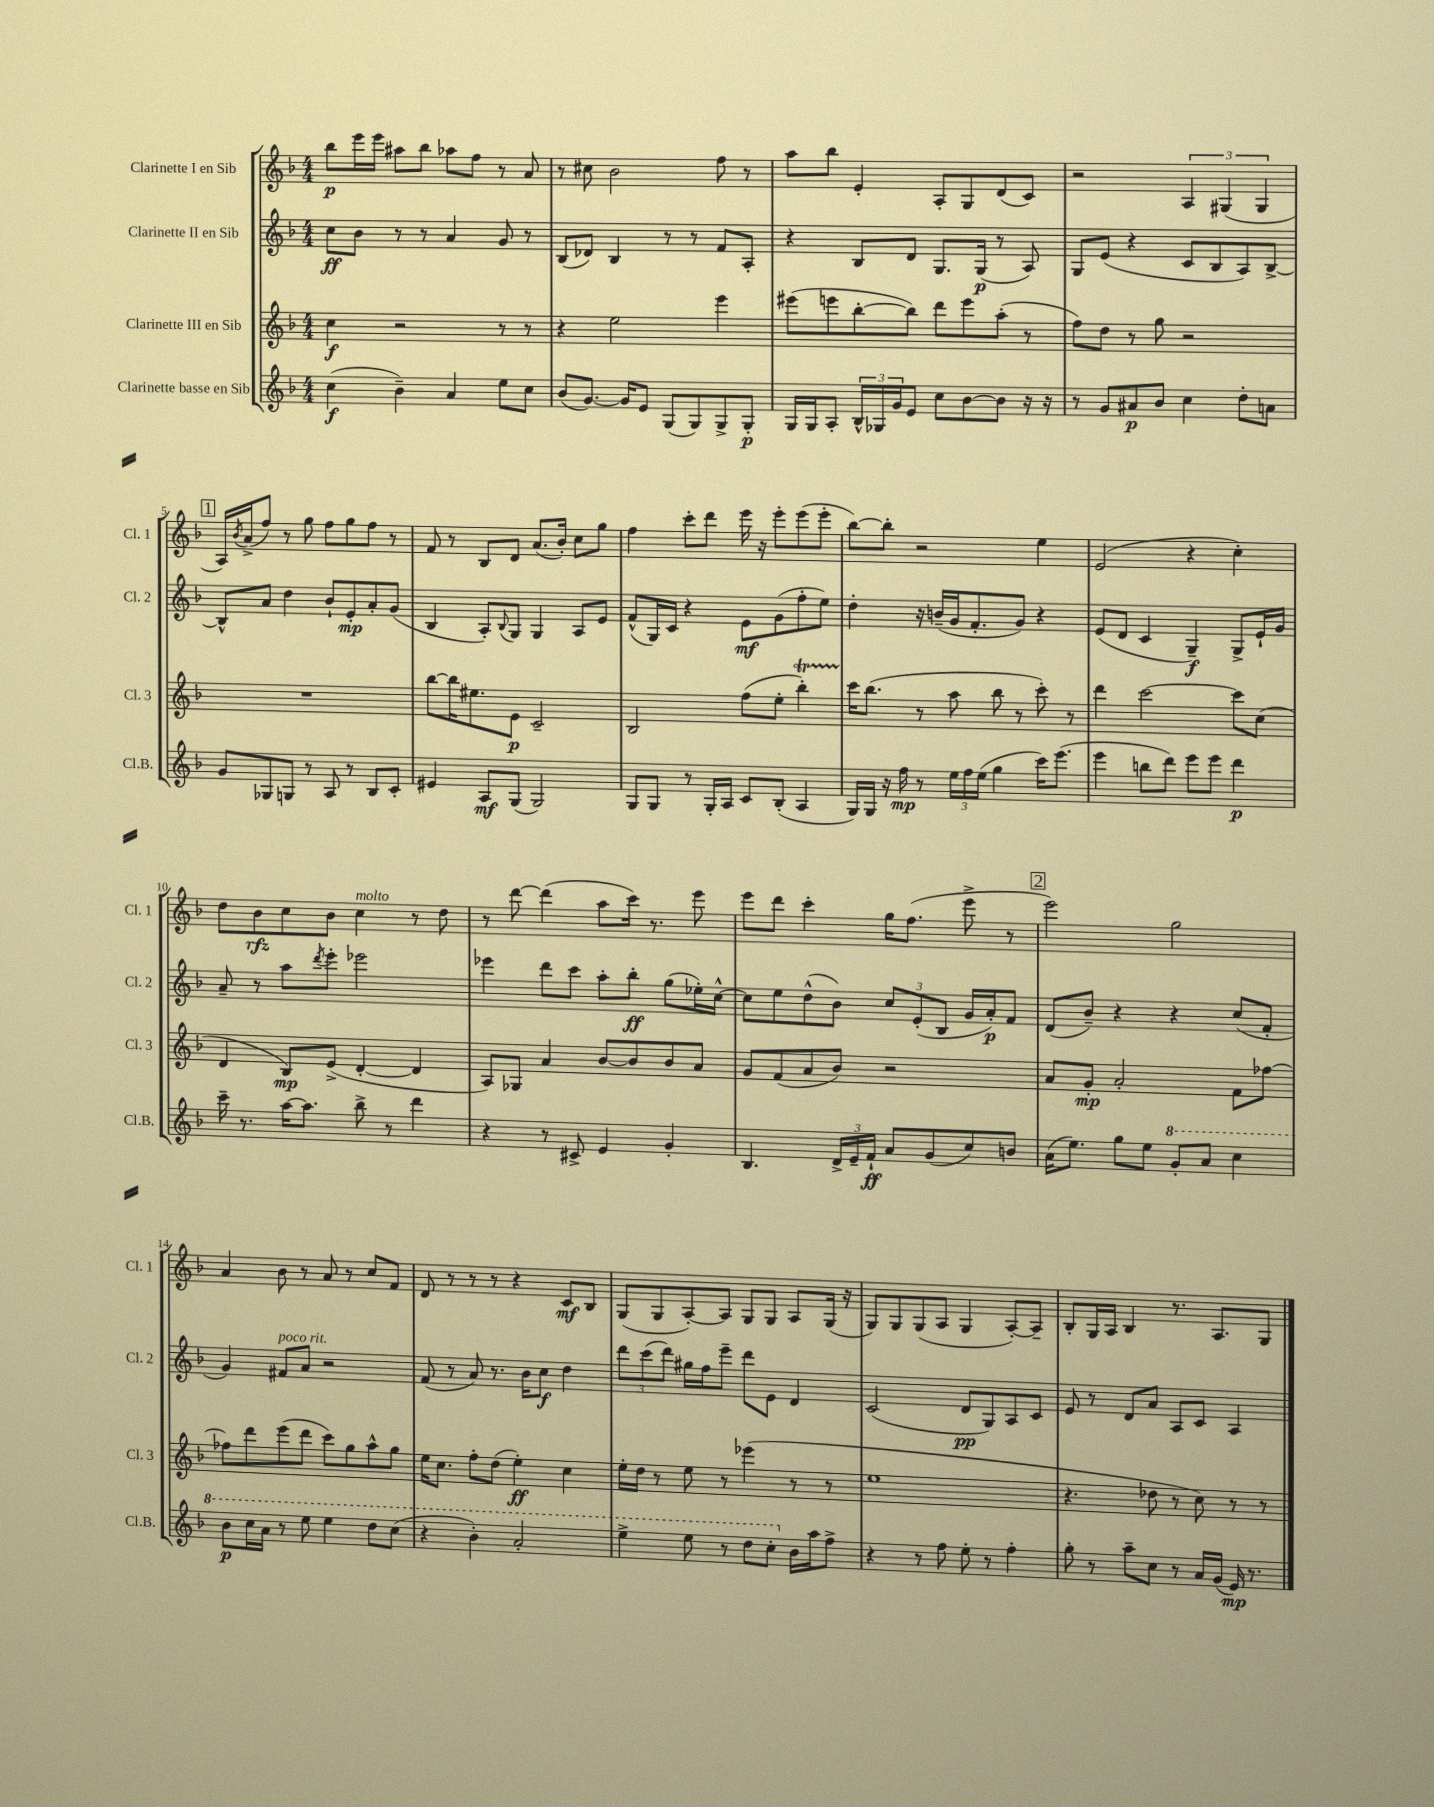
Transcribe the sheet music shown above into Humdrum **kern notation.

**kern	**dynam	**kern	**dynam	**kern	**dynam	**kern	**dynam
*part4	*part4	*part3	*part3	*part2	*part2	*part1	*part1
*staff4	*staff4	*staff3	*staff3	*staff2	*staff2	*staff1	*staff1
*I"Clarinette basse en Sib	*	*I"Clarinette III en Sib	*	*I"Clarinette II en Sib	*	*I"Clarinette I en Sib	*
*I'Cl.B.	*	*I'Cl. 3	*	*I'Cl. 2	*	*I'Cl. 1	*
*clefG2	*	*clefG2	*	*clefG2	*	*clefG2	*
*k[b-]	*	*k[b-]	*	*k[b-]	*	*k[b-]	*
*M4/4	*	*M4/4	*	*M4/4	*	*M4/4	*
=1	=1	=1	=1	=1	=1	=1	=1
(4cc\	f	4cc\	f	8cc\L	ff	8bb-\L	p
.	.	.	.	8b-\J	.	16eee\L	.
.	.	.	.	.	.	16eee\JJ	.
4b-~\)	.	2r	.	8r	.	8aa#X\L	.
.	.	.	.	8r	.	8bb-\J	.
4a/	.	.	.	4a/	.	8aa-X\L	.
.	.	.	.	.	.	8ff\J	.
8ee\L	.	8r	.	8g/	.	8r	.
8cc\J	.	8r	.	8r	.	8a/	.
=2	=2	=2	=2	=2	=2	=2	=2
(8b-/L	.	4r	.	(8B-/L	.	8r	.
[8.g/J)	.	.	.	8d-X/J)	.	8cc#X\	.
.	.	2ee\	.	4B-/	.	2b-\	.
16g/KL]	.	.	.	.	.	.	.
8e/J	.	.	.	.	.	.	.
(8G/L	.	.	.	8r	.	.	.
8G/)	.	.	.	8r	.	.	.
8G^/	.	4eee\	.	8f/L	.	8ff\	.
8G'/J	p	.	.	8A'/J	.	8r	.
=3	=3	=3	=3	=3	=3	=3	=3
16G/LL	.	(8eee#X\L	.	4r	.	8aa\L	.
16G/J	.	.	.	.	.	.	.
8A'/J	.	8eeen\	.	.	.	8bb-\J	.
24B-^^/LL	.	[8bb-'\	.	8B-/L	.	4e'/	.
24G-X/	.	.	.	.	.	.	.
24g/J	.	.	.	.	.	.	.
8e/J	.	8bb-\J])	.	8d/J	.	.	.
8cc\L	.	8ddd\L	.	8.G/L	.	8A'/L	.
[8b-\	.	8eee\	.	.	.	8G/	.
.	.	.	.	(16G/Jk	p	.	.
8b-\J]	.	(8aa'\J	.	8r	.	(8d/	.
16r	.	8r	.	8A/)	.	8c/J)	.
16r	.	.	.	.	.	.	.
=4	=4	=4	=4	=4	=4	=4	=4
8r	.	8ff\L)	.	8G/L	.	2r	.
8g/L	.	8dd\J	.	(8e/J	.	.	.
8a#X/	p	8r	.	4r	.	.	.
8b-/J	.	8gg\	.	.	.	.	.
4cc\	.	2r	.	8c/L	.	6A/	.
.	.	.	.	8B-/	.	.	.
.	.	.	.	.	.	(6G#X/	.
8dd'\L	.	.	.	8A/)	.	.	.
.	.	.	.	.	.	6G#/	.
8an\J	.	.	.	[8B-^/J	.	.	.
!!LO:LB:g=z
!!LO:REH:place=s1:t=1
=5	=5	=5	=5	=5	=5	=5	=5
8g/L	.	1r	.	8B-^^/L]	.	16A/LL)	.
.	.	.	.	.	.	8qb-/	.
.	.	.	.	.	.	(16a^/J	.
8G-X/	.	.	.	8a/J	.	8ff/J)	.
8Gn/J	.	.	.	4dd\	.	8r	.
8r	.	.	.	.	.	8gg\	.
8A/	.	.	.	8b-`/L	.	8ff\L	.
8r	.	.	.	8e'/	mp	8gg\	.
8B-/L	.	.	.	8a'/	.	8ff\J	.
8c'/J	.	.	.	(8g/J	.	8r	.
=6	=6	=6	=6	=6	=6	=6	=6
4e#X/	.	[8bb-\L	.	4B-/	.	8f/	.
.	.	16bb-\K]	.	.	.	8r	.
.	.	8.ee#X\	.	.	.	.	.
8A/L	mf	.	.	8A'/L)	.	8B-/L	.
.	.	.	.	8qqB-/	.	.	.
(8G/J	.	8e\J	p	8G/J	.	8d/J	.
2G/)	.	2c~/	.	4G/	.	(8.a/L	.
.	.	.	.	.	.	16b-'/Jk)	.
.	.	.	.	8A/L	.	8cc\L	.
.	.	.	.	8e/J	.	8gg\J	.
=7	=7	=7	=7	=7	=7	=7	=7
8G/L	.	2B-/	.	(8f^^/L	.	4ff\	.
8G/J	.	.	.	16G/L)	.	.	.
.	.	.	.	16c/JJ	.	.	.
8r	.	.	.	4r	.	8ccc'\L	.
16G'/LL	.	.	.	.	.	8ddd\J	.
16A/JJ	.	.	.	.	.	.	.
8c/L	.	(8ff\L	.	8e\L	mf	16eee\	.
.	.	.	.	.	.	16r	.
(8B-'/J	.	8ee'\J	.	(8g\	.	8eee'\L	.
4A/	.	4bb-T'\)	.	8ff'\	.	(8eee\	.
.	.	.	.	8ee\J)	.	8eee'\J	.
=8	=8	=8	=8	=8	=8	=8	=8
16G/LL)	.	16ccc\KL	.	4dd'\	.	[8bb-\L)	.
16G/JJ	.	(8.bb-\J	.	.	.	.	.
16r	.	.	.	.	.	8bb-'\J]	.
16ff\	mp	.	.	.	.	.	.
8r	.	8r	.	16r	.	2r	.
.	.	.	.	(16bn~/LL	.	.	.
24ee\LL	.	8aa\	.	16g/J	.	.	.
24ff\	.	.	.	.	.	.	.
.	.	.	.	8.f'/	.	.	.
(24ee\JJ	.	.	.	.	.	.	.
4gg\	.	8bb-\	.	.	.	.	.
.	.	8r	.	8g/J)	.	.	.
16ccc\KL)	.	8ccc'\)	.	4r	.	4ee\	.
(8.eee\J	.	.	.	.	.	.	.
.	.	8r	.	.	.	.	.
=9	=9	=9	=9	=9	=9	=9	=9
4eee\	.	4ddd\	.	(8e/L	.	(2e/	.
.	.	.	.	8d/J	.	.	.
8bbn\L	.	[2ccc\	.	4c/	.	.	.
8ddd\J)	.	.	.	.	.	.	.
8eee\L	.	.	.	4G~/)	f	4r	.
8eee\J	.	.	.	.	.	.	.
4ddd\	p	8ccc\L]	.	8G^/L	.	4cc'\)	.
.	.	(8cc\J	.	16e`/L	.	.	.
.	.	.	.	16g/JJ	.	.	.
!!LO:LB:g=z
=10	=10	=10	=10	=10	=10	=10	=10
16ccc~\	.	4d/	.	8a~/	.	8dd\L	.
8.r	.	.	.	.	.	.	.
.	.	.	.	8r	.	8b-\	rfz
[16aa\KL	.	8B-/L)	mp	8aa\L	.	8cc\	.
8.aa\J]	.	.	.	.	.	.	.
.	.	.	.	8qddd/	.	.	.
.	.	(8e^/J	.	8eee'\J	.	8b-\J	.
!	!	!	!	!	!	!LO:TX:a:i:t=molto	!
8bb-^\	.	[4d'/	.	2eee-X\	.	4cc\	.
8r	.	.	.	.	.	.	.
4ddd\	.	4d/]	.	.	.	8r	.
.	.	.	.	.	.	8dd\	.
=11	=11	=11	=11	=11	=11	=11	=11
4r	.	8A/L)	.	4eee-X\	.	8r	.
.	.	8G-X/J	.	.	.	[8ddd\	.
8r	.	4a/	.	8ddd\L	.	(4ddd\]	.
8c#X^/	.	.	.	8ccc\J	.	.	.
4e/	.	[8b-/L	.	8aa'\L	.	8aa\L	.
.	.	8b-/]	.	8bb-'\J	ff	16ccc\Jk)	.
.	.	.	.	.	.	8.r	.
4g'/	.	8b-/	.	(8gg\L	.	.	.
.	.	8a/J	.	16ee-X'\L)	.	8eee\	.
.	.	.	.	[16cc^^\JJ	.	.	.
=12	=12	=12	=12	=12	=12	=12	=12
4.B-/	.	8g/L	.	8cc\L]	.	8eee\L	.
.	.	(8f/	.	8ee\	.	8ddd\J	.
.	.	8a/	.	(8dd^^\	.	4ccc'\	.
24d^/LL	.	8b-/J)	.	8b-\J)	.	.	.
24e~/	.	.	.	.	.	.	.
24f`/JJ	ff	.	.	.	.	.	.
8a/L	.	2r	.	12cc/L	.	16gg\KL	.
.	.	.	.	.	.	(8.ff\J	.
.	.	.	.	(12e'/	.	.	.
(8g/	.	.	.	.	.	.	.
.	.	.	.	12B-/J	.	.	.
8cc/)	.	.	.	16g/LL	.	8eee^\	.
.	.	.	.	16a'/J)	p	.	.
8bn/J	.	.	.	8f/J	.	8r	.
!!LO:REH:place=s1:t=2
=13	=13	=13	=13	=13	=13	=13	=13
(16a\KL	.	8a/L	.	(8d/L	.	2eee\)	.
8.ee\J)	.	.	.	.	.	.	.
.	.	8g'/J	mp	8b-~/J)	.	.	.
8gg\L	.	2a'/	.	4r	.	.	.
8ee\J	.	.	.	.	.	.	.
*8va	*	*	*	*	*	*	*
8gg'/L	.	.	.	4r	.	2gg\	.
8aa/J	.	.	.	.	.	.	.
4ccc\	.	8f\L	.	(8cc/L	.	.	.
.	.	[8ff-X\J	.	8f'/J	.	.	.
!!LO:LB:g=z
=14	=14	=14	=14	=14	=14	=14	=14
8bb-\L	p	8ff-X\L]	.	4g/)	.	4a/	.
16ccc\L	.	8ddd\	.	.	.	.	.
16aa\JJ	.	.	.	.	.	.	.
!	!	!	!	!LO:TX:a:i:t=poco rit.	!	!	!
8r	.	(8eee\	.	8f#X/L	.	8b-\	.
8eee\	.	8ddd\J	.	8a/J	.	8r	.
4eee\	.	8ccc\L)	.	2r	.	8a/	.
.	.	8gg\	.	.	.	8r	.
8ddd\L	.	8aa^^\	.	.	.	8cc/L	.
(8ccc\J	.	8gg\J	.	.	.	8f/J	.
=15	=15	=15	=15	=15	=15	=15	=15
4r	.	16ee\KL	.	(8f/	.	8d/	.
.	.	8.cc\J	.	.	.	.	.
.	.	.	.	8r	.	8r	.
4bb-'\)	.	8ff'\L	.	8a/)	.	8r	.
.	.	(8dd\J	.	8.r	.	8r	.
2aa'/	.	4ee'\)	ff	.	.	4r	.
.	.	.	.	16b-\KL	.	.	.
.	.	.	.	8cc\J	f	.	.
.	.	4cc\	.	4dd\	.	8c/L	mf
.	.	.	.	.	.	8B-/J	.
=16	=16	=16	=16	=16	=16	=16	=16
4eee^\	.	16ee'\LL	.	12ddd\L	.	(8G/L	.
.	.	16dd\JJ	.	.	.	.	.
.	.	.	.	(12ccc\	.	.	.
.	.	8r	.	.	.	8G/	.
.	.	.	.	12ddd\J)	.	.	.
8eee\	.	8ee\	.	16gg#X\LL	.	[8A'/)	.
.	.	.	.	16ff\J	.	.	.
8r	.	8r	.	8eee~\J	.	8A/J]	.
8ddd\L	.	(4eee-X\	.	8ddd\L	.	8G/L	.
8ccc'\J	.	.	.	8e\J	.	8G/J	.
*X8va	*	*	*	*	*	*	*
16b-\LL	.	8r	.	4d/	.	8A/L	.
16aa\J	.	.	.	.	.	.	.
8ff^\J	.	8r	.	.	.	(16G/Jk	.
.	.	.	.	.	.	16r	.
=17	=17	=17	=17	=17	=17	=17	=17
4r	.	1ee	.	(2c/	.	8G/L)	.
.	.	.	.	.	.	8G/	.
8r	.	.	.	.	.	(8G/	.
8ff\	.	.	.	.	.	8A/J	.
8ee'\	.	.	.	8d/L	pp	4G/	.
8r	.	.	.	8G/)	.	.	.
4ff'\	.	.	.	8A/	.	[8A'/L)	.
.	.	.	.	8c/J	.	8A~/J]	.
=18	=18	=18	=18	=18	=18	=18	=18
8gg'\	.	4.r	.	8e/	.	8B-'/L	.
8r	.	.	.	8r	.	16G/L	.
.	.	.	.	.	.	16A/JJ	.
8aa~\L	.	.	.	8d/L	.	4B-/	.
8cc\J	.	8dd-X\	.	8a/J	.	.	.
8r	.	8r	.	8A/L	.	8.r	.
16a/LL	.	8cc\)	.	8c/J	.	.	.
(16g/JJ	.	.	.	.	.	8.A/L	.
16e/)	mp	8r	.	4A/	.	.	.
8.r	.	.	.	.	.	.	.
.	.	8r	.	.	.	8G/J	.
==	==	==	==	==	==	==	==
*-	*-	*-	*-	*-	*-	*-	*-
